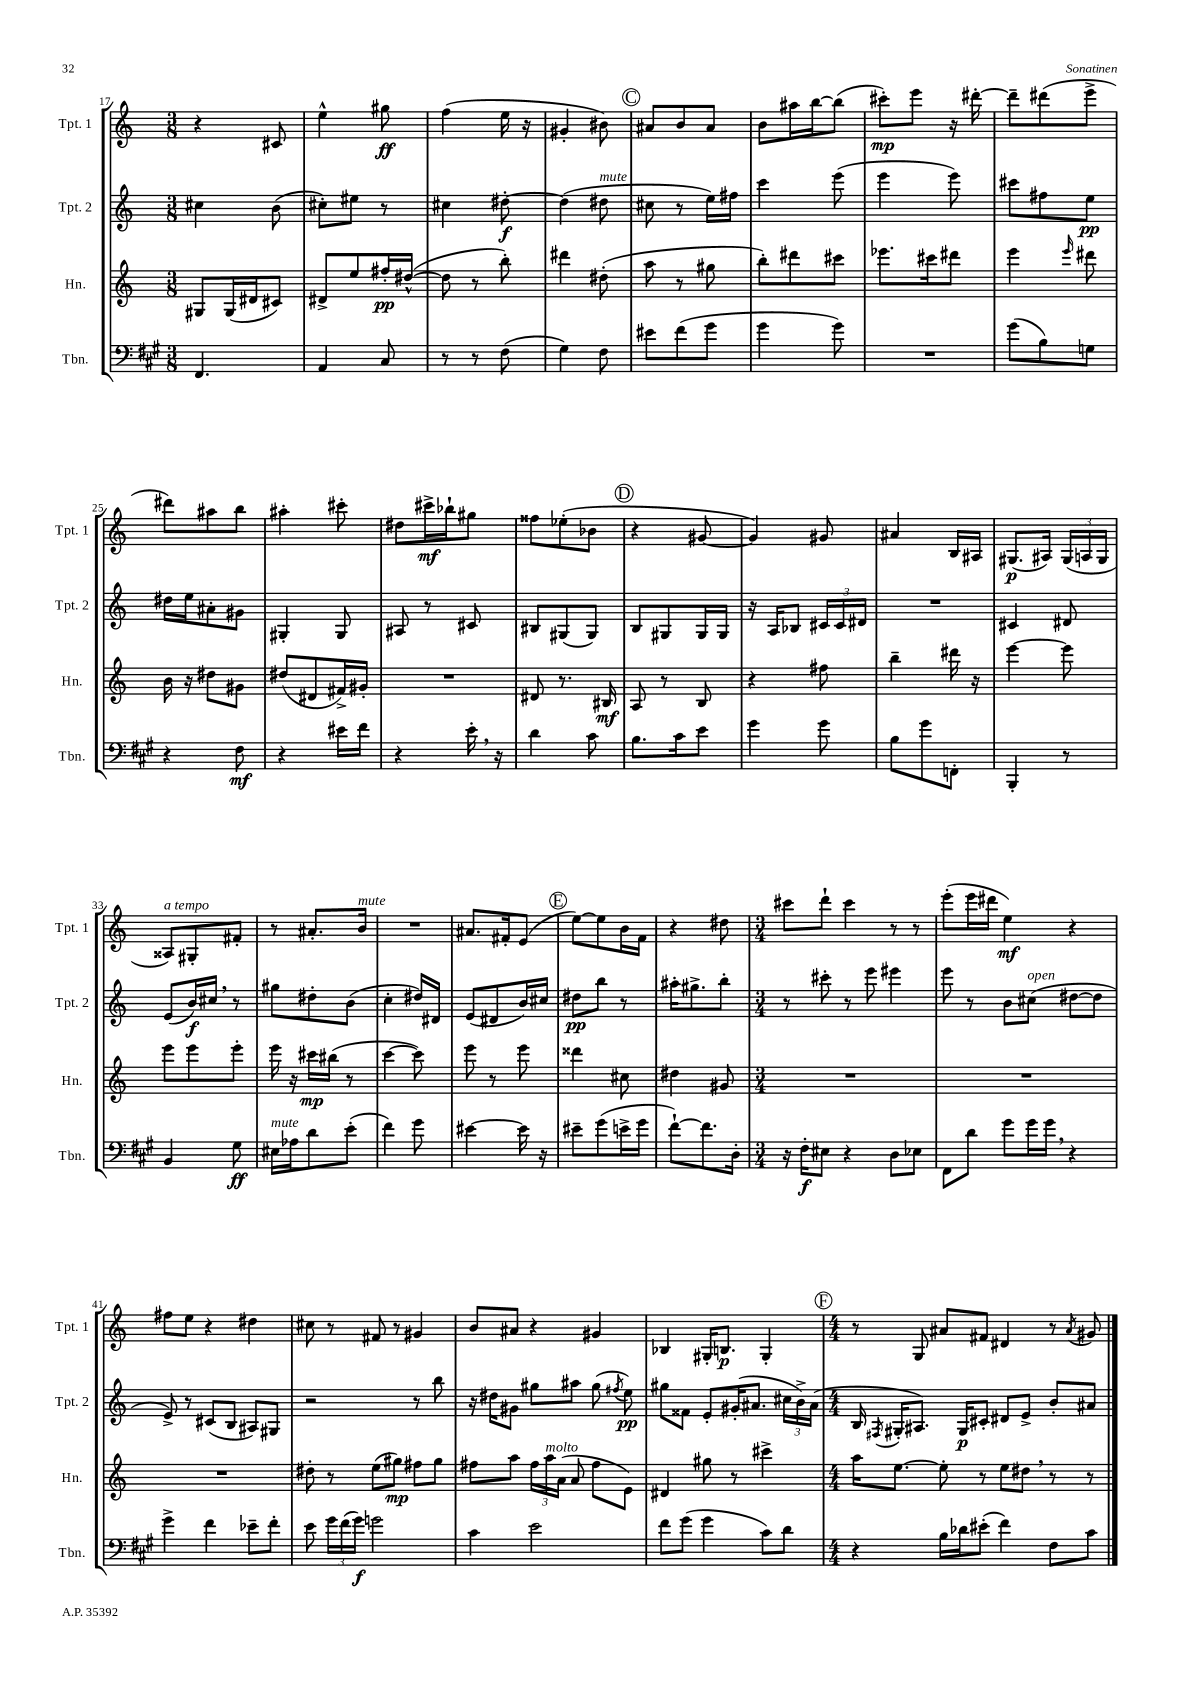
<<
\new StaffGroup <<
\new Staff = "s0" \with { instrumentName = "Tpt. 1" shortInstrumentName = "Tpt. 1" } {
    \clef treble \key c \major \numericTimeSignature \time 3/8
    \autoBeamOff r4 cis'8 |
    e''4-^ gis''8\ff |
    f''4( e''16 r16 |
    gis'4-. bis'8) |
    \mark \markup { \circle "C" } ais'8[ b'8 ais'8] |
    b'8[ ais''16 b''16~ b''8]( |
    cis'''8[-.\mp) e'''8] r16 dis'''16~-. |
    dis'''8[-- dis'''8( e'''8]-> |
    dis'''8[) ais''8 b''8] |
    ais''4-. cis'''8-. |
    dis''8[ cis'''16->\mf bes''16-! gis''8] |
    fisis''8[ ees''8-.( bes'8] |
    \mark \markup { \circle "D" } r4 gis'8~ |
    gis'4) gis'8 |
    ais'4 b16[ ais16] |
    gis8.[\p( ais16]) \tuplet 3/2 { gis16[( a16 gis16] } |
    aisis8[^\markup { \italic "a tempo" }) gis8-. fis'8]-. |
    r8 ais'8.[-. b'16]^\markup { \italic "mute" } |
    R4. |
    ais'8.[ fis'16-. e'8]( |
    \mark \markup { \circle "E" } e''8[~) e''8 b'16 f'16] |
    r4 dis''8 |
    \numericTimeSignature \time 3/4 cis'''8[ d'''8]-! cis'''4 r8 r8 |
    e'''8[-.( e'''16 dis'''16] e''4\mf) r4 |
    fis''8[ e''8] r4 dis''4 |
    cis''8 r8 fis'8 r8 gis'4 |
    b'8[ ais'8] r4 gis'4 |
    bes4 gis16[-. b8.]\p gis4-. |
    \mark \markup { \circle "F" } \numericTimeSignature \time 4/4 r8 g8 ais'8[ fis'8] dis'4 r8 \acciaccatura { ais'8 } gis'8 \bar "|." |
}
\new Staff = "s1" \with { instrumentName = "Tpt. 2" shortInstrumentName = "Tpt. 2" } {
    \clef treble \key c \major \numericTimeSignature \time 3/8
    \autoBeamOff cis''4 b'8( |
    cis''8[-.) eis''8] r8 |
    cis''4 dis''8~-.\f |
    dis''4( dis''8^\markup { \italic "mute" } |
    \mark \markup { \circle "C" } cis''8 r8 e''16[) fis''16] |
    c'''4 e'''8( |
    e'''4 e'''8) |
    cis'''8[ fis''8 e''8]\pp |
    dis''16[ e''16 ais'8-. gis'8] |
    gis4-. gis8 |
    ais8 r8 cis'8 |
    bis8[ gis8( gis8]) |
    \mark \markup { \circle "D" } b8[ gis8 gis16 gis16] |
    r16 a16[ bes8] \tuplet 3/2 { cis'16[ cis'16 dis'16] } |
    R4. |
    cis'4 dis'8 |
    e'8[( b'16\f) cis''16] \breathe r8 |
    gis''8[ dis''8-. b'8]( |
    c''4-. dis''16[) dis'16] |
    e'8[( dis'8 b'16) cis''16] |
    \mark \markup { \circle "E" } dis''8[\pp b''8] r8 |
    ais''16[-. gis''8.-> b''8]-. |
    \numericTimeSignature \time 3/4 r8 cis'''8-. r8 e'''8 eis'''4 |
    e'''8 r8 b'8[ cis''8]^\markup { \italic "open" }( dis''8[~ dis''8] |
    e'8->) r8 cis'8[( b8] ais8[) gis8] |
    r2 r8 b''8 |
    r16 dis''16[ gis'8] gis''8[ ais''8] gis''8( \acciaccatura { fis''8 } e''8\pp) |
    gis''8[ fisis'8] e'8[-. gis'16-.( ais'8.] \tuplet 3/2 { cis''16[ b'16->) ais'16]( } |
    \mark \markup { \circle "F" } \numericTimeSignature \time 4/4 b16 \acciaccatura { fis8 } gis16[-. ais8.]) gis16[\p cis'8]-. dis'8[ e'8]-> b'8[-. ais'8] \bar "|." |
}
\new Staff = "s2" \with { instrumentName = "Hn." shortInstrumentName = "Hn." } {
    \clef treble \key c \major \numericTimeSignature \time 3/8
    \autoBeamOff gis8[ gis16( dis'16 cis'8]) |
    dis'8[-> e''8 fis''16-.\pp dis''16]~-^( |
    dis''8 r8 b''8-.) |
    dis'''4 dis''8-.( |
    \mark \markup { \circle "C" } a''8 r8 gis''8 |
    b''8[-.) dis'''8 cis'''8] |
    ees'''8.[ cis'''16 dis'''8] |
    e'''4 \grace { e'''16 } dis'''8 |
    b'16 r16 dis''8[ gis'8] |
    dis''8[( dis'8 fis'16->) gis'16]-. |
    R4. |
    dis'8 r8. bis16\mf |
    \mark \markup { \circle "D" } a8 r8 b8 |
    r4 fis''8 |
    b''4-- dis'''16 r16 |
    e'''4~ e'''8 |
    e'''8[ e'''8 e'''8]-. |
    e'''16 r16 cis'''16[\mp bis''16]( r8 |
    c'''4~ c'''8) |
    e'''8 r8 e'''8 |
    \mark \markup { \circle "E" } disis'''4 cis''8 |
    dis''4 gis'8 |
    \numericTimeSignature \time 3/4 R2. |
    R2. |
    R2. |
    dis''8-. r8 e''8[( gis''8]\mp) fis''8[ gis''8] |
    fis''8[ a''8] \tuplet 3/2 { fis''16[ a''16^\markup { \italic "molto" } a'16]( } a'8 fis''8[ e'8]) |
    dis'4 gis''8 r8 cis'''4-> |
    \mark \markup { \circle "F" } \numericTimeSignature \time 4/4 a''16[ e''8.]~ e''8-. r8 e''8[ dis''8] \breathe r8 r8 \bar "|." |
}
\new Staff = "s3" \with { instrumentName = "Tbn." shortInstrumentName = "Tbn." } {
    \clef bass \key a \major \numericTimeSignature \time 3/8
    \autoBeamOff fis,4. |
    a,4 cis8 |
    r8 r8 fis8( |
    gis4) fis8 |
    \mark \markup { \circle "C" } eis'8[ fis'8( gis'8] |
    gis'4 gis'8) |
    R4. |
    gis'8[( b8) g8] |
    r4 fis8\mf |
    r4 eis'16[ fis'16] |
    r4 e'16-. \breathe r16 |
    d'4 cis'8 |
    \mark \markup { \circle "D" } b8.[ cis'16 e'8] |
    gis'4 gis'8 |
    b8[ gis'8 f,8]-. |
    b,,4-. r8 |
    b,4 gis8\ff |
    eis16[^\markup { \italic "mute" } aes16 d'8 e'8]-.( |
    fis'4) gis'8 |
    eis'4~ eis'16 r16 |
    \mark \markup { \circle "E" } eis'8[-- gis'8( e'16-> gis'16] |
    fis'8[~-!) fis'8. d16]-. |
    \numericTimeSignature \time 3/4 r16 fis16[-.\f eis8] r4 d8[ ees8] |
    fis,8[ d'8] gis'8[ gis'16 gis'16] \breathe r4 |
    gis'4-> fis'4 ees'8[-- fis'8]-. |
    e'8 \tuplet 3/2 { gis'16[ fis'16( gis'16]\f) } g'2 |
    cis'4 e'2 |
    fis'8[ gis'8]( gis'4 cis'8[) d'8] |
    \mark \markup { \circle "F" } \numericTimeSignature \time 4/4 r4 b16[ des'16 eis'8]-.( fis'4) fis8[ cis'8] \bar "|." |
}
>>
>>
\layout { \context { \Score currentBarNumber = #17 } }
